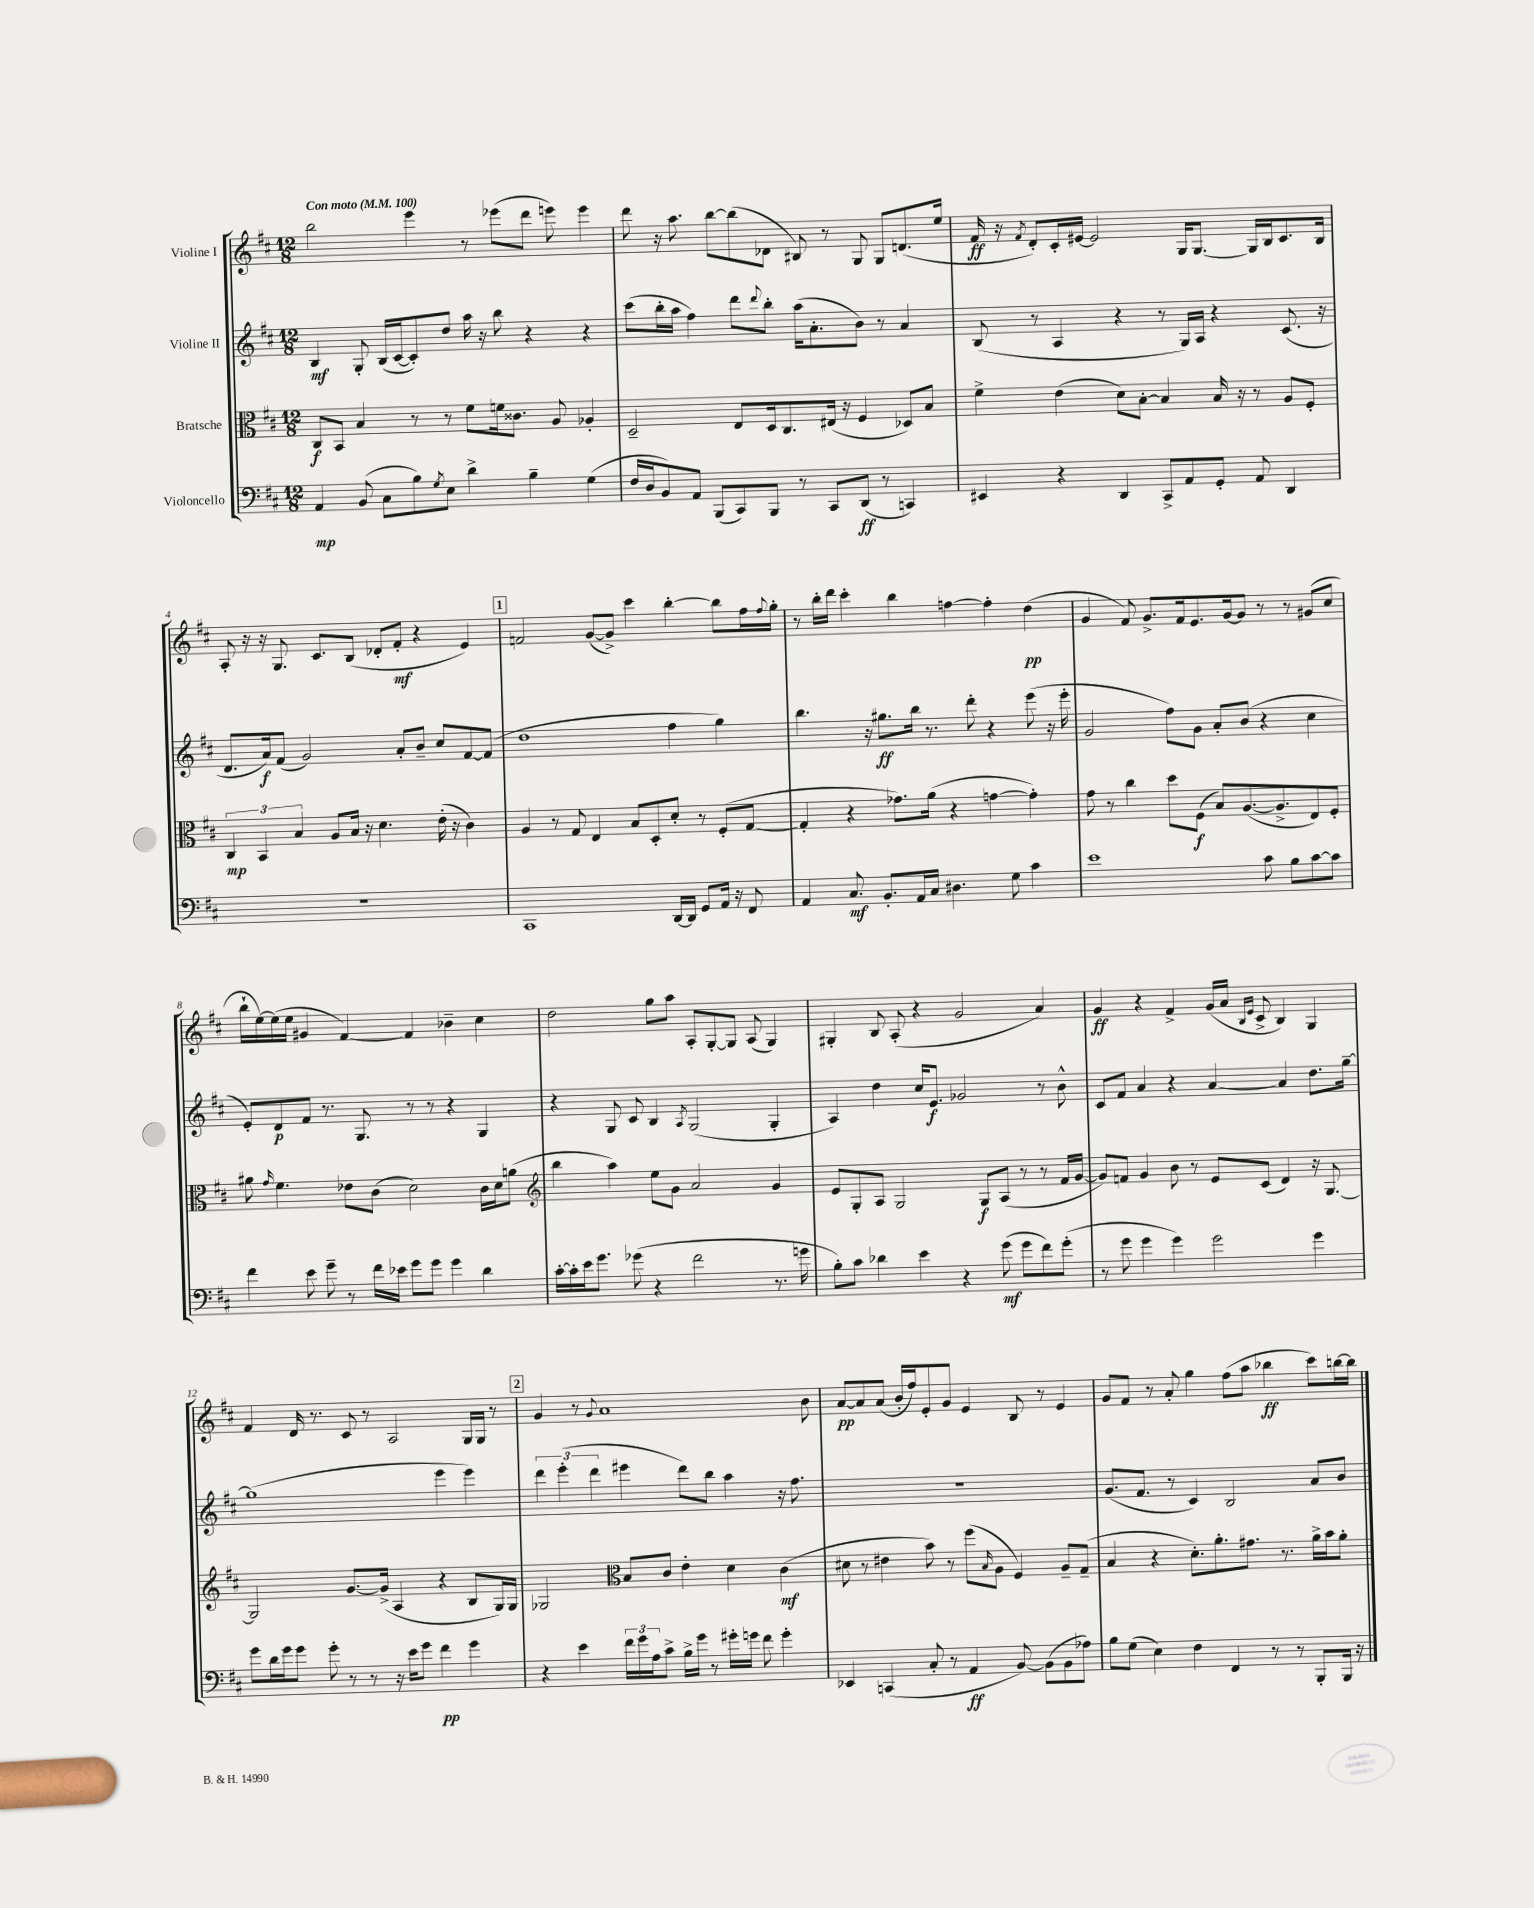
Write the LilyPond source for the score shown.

<<
\new StaffGroup <<
\new Staff = "s0" \with { instrumentName = "Violine I" } {
    \clef treble \key d \major \numericTimeSignature \time 12/8 \tempo "Con moto" 4 = 100
    b''2 e'''4 r8 ees'''8( d'''8 e'''8) e'''4 |
    d'''8 r16 a''8. b''8~ b''8( des'8 bis8) r8 g8 g8 d'8.( e''16 |
    fis'16\ff r16 \acciaccatura { fis'8 } d'8-.) cis'16-. eis'16~ eis'2 g16 g8.~ g16 b16 cis'8. b16 |
    a8-. r16 r16 g8. cis'8. b8( des'8-. fis'8-.\mf r4 e'4) |
    \mark \markup { \box "1" } f'2 g'8~( g'8->) cis'''4 b''4~-. b''8 fis''16 \appoggiatura { fis''8 } g''16-. |
    r8 b''16-. d'''16 cis'''4-. b''4 f''4~ f''4-. d''4\pp( |
    g'4 fis'8) g'8.-> fis'16 e'8. g'16~ g'8 r8 r8 gis'8( cis''8 |
    b''16-! e''16~) e''16( e''16 gis'4 fis'4~) fis'4 bes'4-- cis''4 |
    d''2 g''8 a''8 a8-. g8~-. g8 a8( g4) |
    gis4-. b8 a8-.( r4 g'2 a'4) |
    g'4\ff r4 fis'4-> g'16( a'16 \grace { b16 e'16 } cis'8-> b4) g4 |
    fis'4 d'16 r8. cis'8 r8 a2 g16 g16 r8 |
    \mark \markup { \box "2" } g'4 r8 \appoggiatura { g'8 } a'1 b'8 |
    a'8~\pp a'8 a'8( b'16-. fis''16) e'8-. g'8 e'4 b8 r8 e'4 |
    g'8 fis'8 r8 a'8-. g''4 fis''8( a''8 bes''4\ff cis'''8) b''16~ b''16 \bar "|." |
}
\new Staff = "s1" \with { instrumentName = "Violine II" } {
    \clef treble \key d \major \numericTimeSignature \time 12/8
    b4\mf g8-. b16( cis'16~ cis'8-.) d''8 a''16 r16 b''8 r4 r4 |
    cis'''8( b''16-. a''16 fis''4) d'''8 \appoggiatura { d'''8 } b''8-. a''16( a'8.-. b'8) r8 a'4 |
    b8( r8 a4 r4 r8 g16) a16 r4 cis'8.( r16 |
    d'8. a'16\f) fis'8( g'2) a'8-. b'8-- cis''8 fis'8~ fis'8( |
    \mark \markup { \box "1" } d''1 fis''4 g''4) |
    b''4. r16 gis''8.\ff b''16 r8. d'''8-. r4 e'''8( r16 e'''16-. |
    g'2 fis''8) g'8 a'8-. b'8( r4 cis''4 |
    e'8-.) d'8\p fis'8 r8. g8. r8 r8 r4 g4 |
    r4 g8 cis'8 b4 \acciaccatura { a8 } g2( g4-. |
    a4) d''4 cis''16 e'8.\f ges'2 r8 b'8-^ |
    cis'8 fis'8 a'4 r4 a'4~ a'4 d''8. g''16~-- |
    g''1( e'''4 e'''4) |
    \mark \markup { \box "2" } \tuplet 3/2 { d'''4 e'''4-.( d'''4 } eis'''4 d'''8) b''8 a''4 r16 fis''8. |
    R1. |
    g'8.( fis'8. r8 cis'4) b2 a'8 b'8 \bar "|." |
}
\new Staff = "s2" \with { instrumentName = "Bratsche" } {
    \clef alto \key d \major \numericTimeSignature \time 12/8
    cis8\f b,8 b4 r8 r8 fis'8 f'16 cisis'8. a8 aes4-. |
    d2-- e8 d16 cis8. eis16( r16 fis4 des8) b8 |
    fis'4-> e'4( d'8) b8~-. b4 b16 r16 r8 a8 fis8-. |
    \tuplet 3/2 { cis4\mp b,4 b4 } a8 b16 r16 d'4. e'16-.( r16 cis'4) |
    \mark \markup { \box "1" } a4 r8 g8 e4 b8 d8-. d'8-. r8 fis8-.( g8~ |
    g4-. r4 ges'8.) a'16( r4 g'4~ g'4-.) |
    g'8 r8 cis''4 d''8 fis8\f( b8) a8.~( a8.-> e8) fis8-. |
    ais'8 \grace { g'16 } fis'4. ees'8 cis'8( d'2) cis'16 d'16 a'8( |
    \clef treble b''4 a''4) e''8 g'8 a'2 g'4 |
    e'8 g8-. a8 g2 g8\f a8( r8 r8 fis'16 g'16~ |
    g'8) f'8 g'4 b'8 r8 e'8 cis'8( d'4) r16 g8.~ |
    g2 g'8.~ g'16->( a4 r4 b8 g16) g16 |
    \mark \markup { \box "2" } ges2 \clef alto b8 cis'8 e'4-. d'4 cis'4\mf( |
    dis'8 r8 eis'4 b'8) r8 fis''8( \grace { b16 } a8 fis4) a8-- g8--( |
    b4 r4 d'8.-.) a'8.-. gis'8. r8. a'16-> b'16 a'8-. \bar "|." |
}
\new Staff = "s3" \with { instrumentName = "Violoncello" } {
    \clef bass \key d \major \numericTimeSignature \time 12/8
    a,4\mp b,8( cis8 b8) \acciaccatura { g8 } e8 d'4-> b4-- g4( |
    fis16 d16 b,8) a,8 b,,8( cis,8) b,,8 r8 cis,8 d,8\ff( r8 c,4) |
    eis,4 r4 d,4 cis,8-> a,8 g,8-. a,8 d,4 |
    R1. |
    \mark \markup { \box "1" } cis,1 d,16~ d,16 g,8 a,16 r16 fis,8 |
    a,4 cis8.\mf b,8.-. a,16 cis16 dis4. g8 cis'4 |
    e'1 cis'8 b8 cis'8~ cis'8 |
    fis'4 e'8 g'8-- r8 fis'16 ees'16 g'8 g'8 g'4 d'4 |
    cis'16~-. cis'16-. e'16 g'8. ges'8( r4 fis'2 r8. g'16 |
    b8-.) cis'8 des'4 e'4 r4 g'8\mf( g'8 fis'8) g'8-.( |
    r8 g'8 g'4 g'4) g'2 g'4 |
    g'8 d'16 g'16 g'8 g'8-. r8 r8 r16 e'16 g'8 fis'4\pp g'4 |
    \mark \markup { \box "2" } r4 e'4 \tuplet 3/2 { fis'16 g'16 a16 } cis'8-> b16-> g'16 r8 gis'16-. g'16 fis'8 g'4-. |
    ees,4 c,4( cis8-. r8 a,4\ff b,8~) b,8( b,8 aes8) |
    b8 g8( e4) fis4 fis,4 r8 r8 b,,8-. b,,16 r16 \bar "|." |
}
>>
>>
